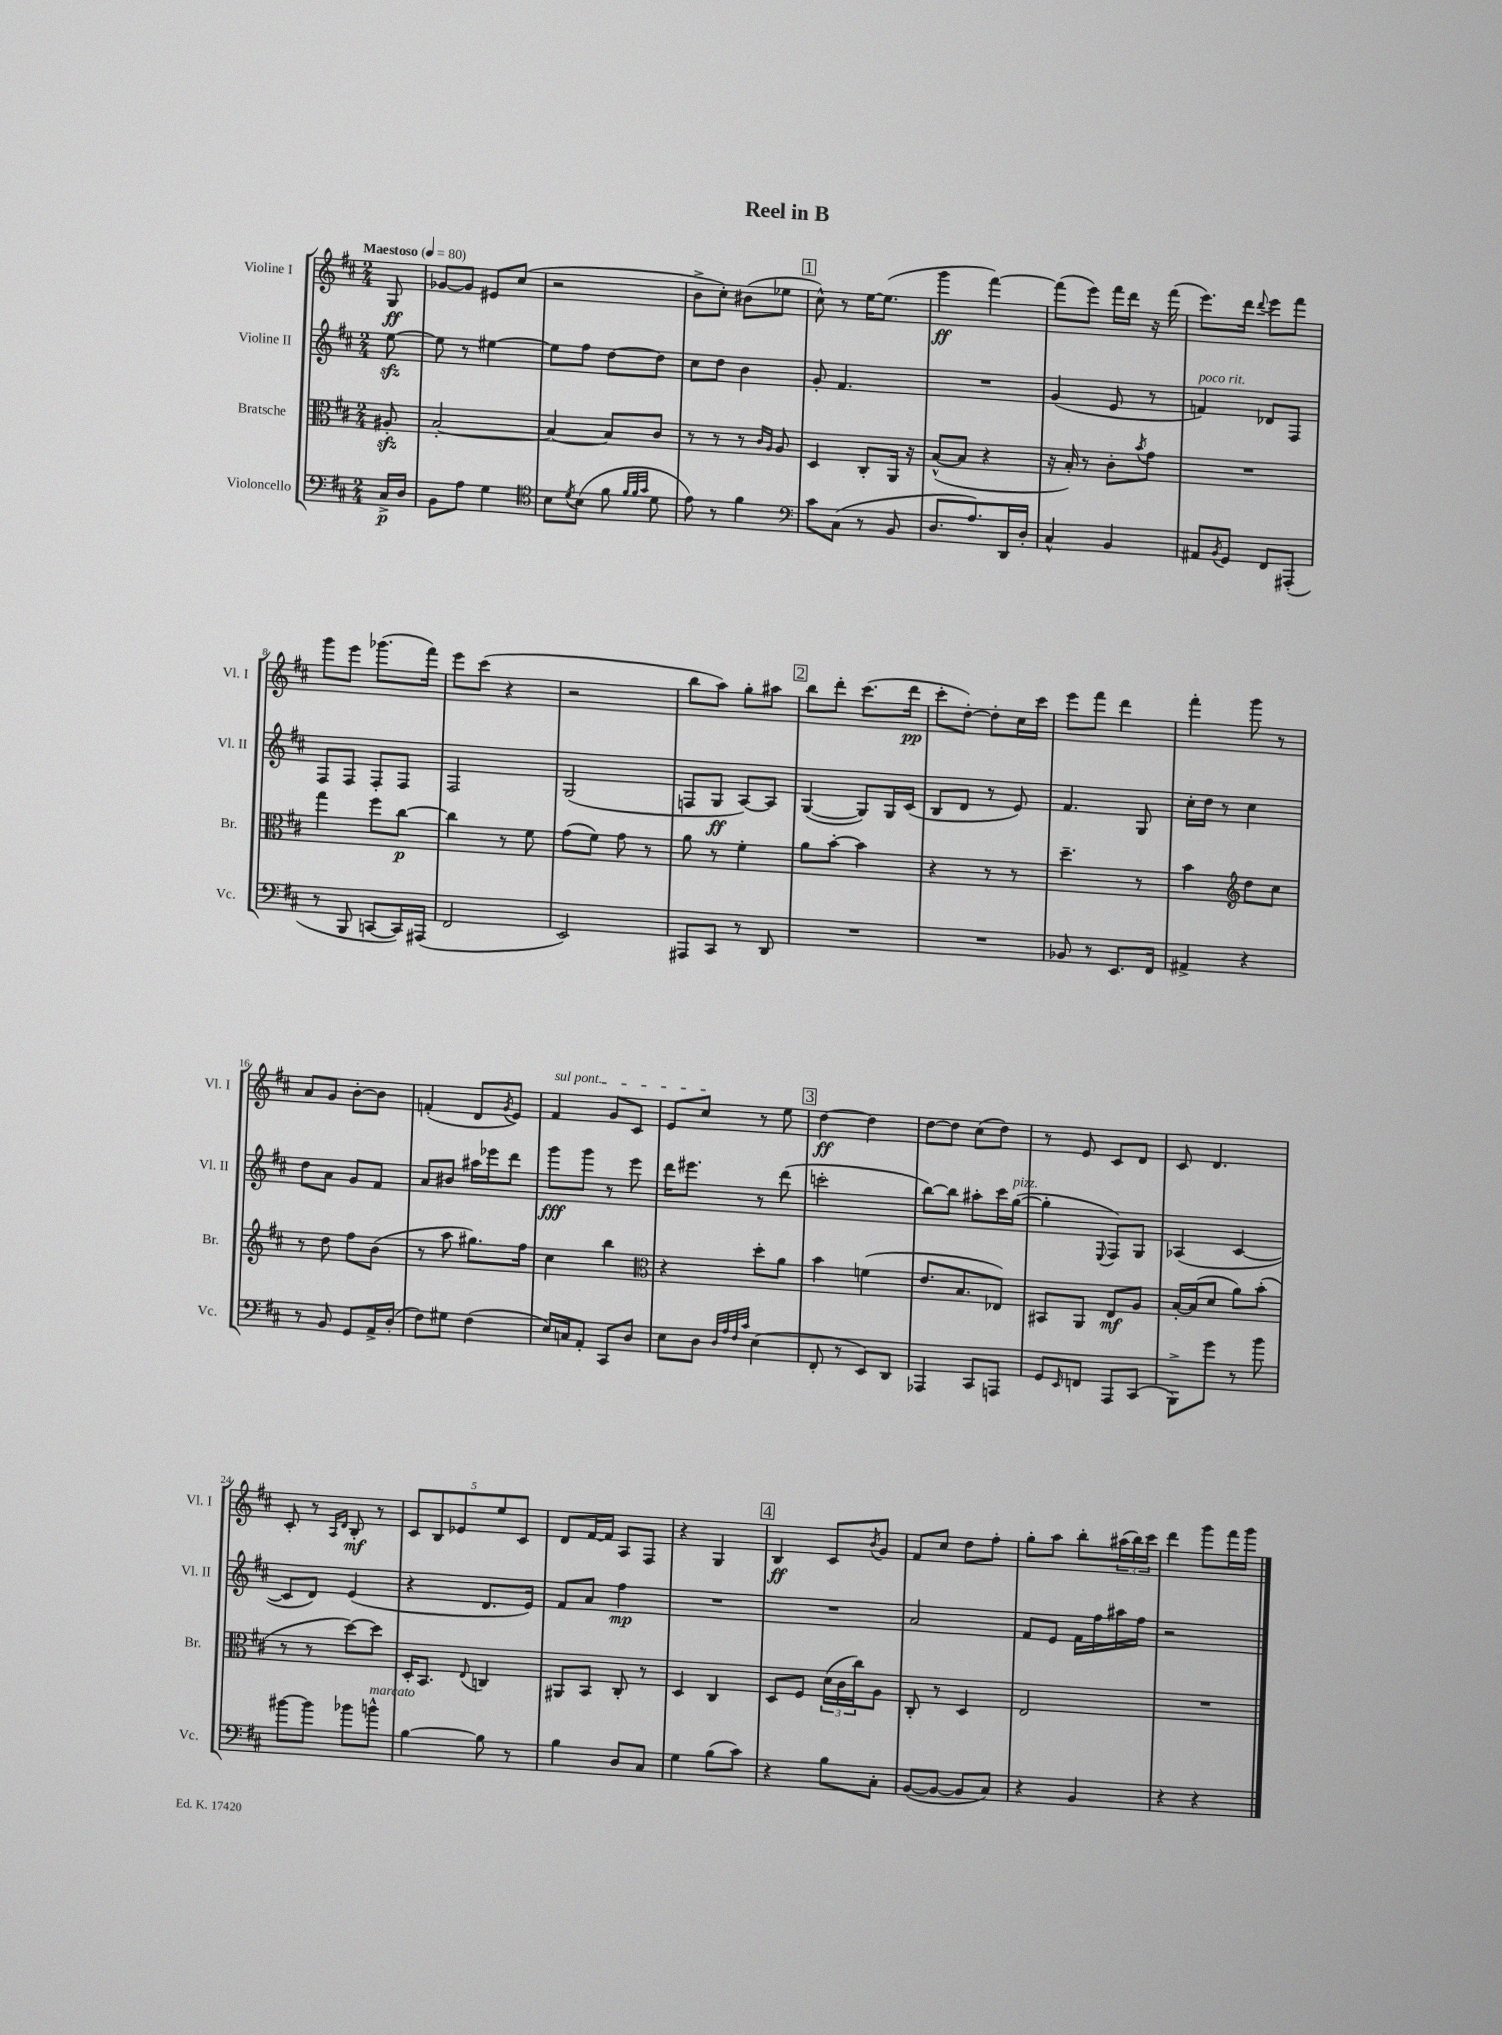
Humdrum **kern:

**kern	**kern	**kern	**kern
*staff4	*staff3	*staff2	*staff1
*clefF4	*clefC3	*clefG2	*clefG2
*k[f#c#]	*k[f#c#]	*k[f#c#]	*k[f#c#]
*M2/4	*M2/4	*M2/4	*M2/4
*MM80	*MM80	*MM80	*MM80
16C#^	8A#'	[8ee	8G
16D	.	.	.
=	=	=	=
8BB	[2B'	8ee]	[8g-
8A	.	8r	8g-]
4G	.	[4ee#	8e#
.	.	.	(8cc#
=	=	=	=
*clefC4	*	*	*
8B	4B_	8ee#]	2r
8qd	.	.	.
(8B	.	8ff#	.
8f#	8B]	[8dd	.
32qqf#	.	.	.
32qqf#	.	.	.
32qqg	.	.	.
8d	8c#	8dd]	.
=	=	=	=
8e)	8r	8cc#	8b^
8r	8r	8dd	8cc#')
4f#	8r	4b	(8b#
.	16qqc#	.	.
.	16qqA	.	.
.	8A	.	8ee-
=	=	=	=
*clefF4	*	*	*
8c#	4D	8g'	8cc#^^)
(8C#	.	4.f#	8r
8r	8C#'	.	[16ee
.	.	.	(8.ee]
8BB	16AA	.	.
.	16r	.	.
=	=	=	=
8.D	([8B^^	2r	4ggg
.	8B]	.	.
8.A)	.	.	.
.	4r	.	[4fff#)
16DD	.	.	.
16D'	.	.	.
=	=	=	=
4C#^^	16r	(4g	(8fff#]
.	16B')	.	.
.	8r	.	8eee)
4BB	8c#'	8e	16fff#
.	.	.	16ddd
.	8qb	.	.
.	8g	8r	16r
.	.	.	(16fff#
=	=	=	=
8AA#	2r	4f)	8.eee)
8qBB	.	.	.
8GG	.	.	.
.	.	.	16ddd
.	.	.	8qqddd
8FF#	.	8d-	8eee
(8AAA#'	.	8F#	8fff#
=	=	=	=
8r	4gg	8F#	8ggg
8BBB	.	8F#	8eee
[8CC	8ff#	8F#'	(8.ggg-
16CC])	[8cc#	8F#	.
(16AAA#	.	.	16fff#)
=	=	=	=
2FF#	4cc#]	2F#	8eee
.	.	.	(8ccc#
.	8r	.	4r
.	8f#	.	.
=	=	=	=
2EE)	(8g	(2G	2r
.	8f#)	.	.
.	8g	.	.
.	8r	.	.
=	=	=	=
8AAA#	8a	8F	8bb
8CC#	8r	8G	8aa)
8r	4f#'	[8A)	8gg'
8DD	.	8A]	8aa#
=	=	=	=
2r	8a	([4G	8bb
.	[8b'	.	8ddd'
.	4b]	8G])	(8.ccc#
.	.	16G	.
.	.	(16c#	16ddd
=	=	=	=
2r	4r	8B	8ccc#'
.	.	8d	[8dd')
.	8r	8r	8dd']
.	8r	8e)	16cc#
.	.	.	16ccc#
=	=	=	=
8BB-	4.dd~	4.f#	8eee
8r	.	.	8fff#
8.EE	.	.	4ddd
.	8r	8G	.
16FF#	.	.	.
=	=	=	=
4AA#^	4b	16cc#'	4fff#'
.	.	16dd	.
.	.	8r	.
*	*clefG2	*	*
4r	8dd	4cc#	8ggg
.	8cc#	.	8r
=	=	=	=
8r	8r	8dd	8a
8BB	8dd	8a	8g
8GG	8ff#	8g	[8b'
16AA^	(8b	8f#	8b]
(16D'	.	.	.
=	=	=	=
8F#)	8r	8a	(4f'
8G#	8aa	8b#	.
(4F#	8.gg#)	16aa#	8d
.	.	16eee-	.
.	.	.	8qg
.	.	8ddd	8e)
.	16ff#	.	.
=	=	=	=
16E)	4cc#	8ggg	4f#
16C	.	.	.
8AA'	.	8ggg	.
8CC#	4bb	8r	8g
8D	.	8eee	8c#
=	=	=	=
*	*clefC3	*	*
8E	4r	16ddd	8e
.	.	8.eee#	.
8D	.	.	8cc#
32qqD	.	.	.
32qqA	.	.	.
32qqF#	.	.	.
32qqc#	.	.	.
(4E	8dd'	8r	8r
.	8a	(8ddd	8ee
=	=	=	=
8FF#'	4b	2ccc'	[4dd
8r	.	.	.
8EE)	(4f	.	4dd]
8DD	.	.	.
=	=	=	=
4AAA-	8.e	[8bb)	[8dd
.	.	8bb]	8dd]
.	8.B	.	.
8CC#	.	8aa#'	(8cc#
8AAA	8E-)	16ccc#	8dd)
.	.	([16gg	.
=	=	=	=
8GG	8BB#	4gg']	8r
16qqEE	.	.	.
8FF	8AA	.	8e
.	.	8qqE	.
8AAA	8E	8F#)	8c#
(8CC#	8A	8G	8d
=	=	=	=
8BBB^)	[16B'	(4A-	8c#
.	(16B]	.	.
8g	8d	.	4.d
8r	8a)	[4c#	.
8b	(8b'	.	.
=	=	=	=
[8b#	8r	8c#]	8c#'
8b#]	8r	8d)	8r
.	.	.	16qqA
.	.	.	16qqd
8b-	[8dd)	(4e	8B'
8b^^	8dd]	.	8r
=	=	=	=
[4B	16D'	4r	10c#
.	8.BB	.	.
.	.	.	10B
.	.	.	10e-
.	8qqE	.	.
8B]	4C	8.d	.
.	.	.	10ee
8r	.	.	.
.	.	.	10c#
.	.	16e)	.
=	=	=	=
4B	8AA#	8f#	8d
.	8BB	8a	[16f#
.	.	.	16f#]
8D	8C#'	4ff#	8A
8C#	8r	.	8F#
=	=	=	=
4G	4D	2r	4r
(8B	4C#	.	4G
8c#)	.	.	.
=	=	=	=
4r	8D	2r	4B
.	8F#	.	.
8B	(24d	.	8c#
.	24c#	.	.
.	24cc#)	.	.
.	.	.	8qb
8C#'	8A	.	8g
=	=	=	=
([8BB	8C#'	2a	8f#
8BB_	8r	.	8cc#
8BB]	4D	.	8dd
8C#)	.	.	8ff#'
=	=	=	=
4r	2E	8f#	8gg'
.	.	8e	8aa
4BB	.	16f#	8bb'
.	.	16ff#	.
.	.	16aa#	(24aa#
.	.	.	24bb)
.	.	16ff#	.
.	.	.	24ccc#
=	=	=	=
4r	2r	2r	4ddd
4r	.	.	8ggg
.	.	.	16fff#
.	.	.	16ggg
==	==	==	==
*-	*-	*-	*-
